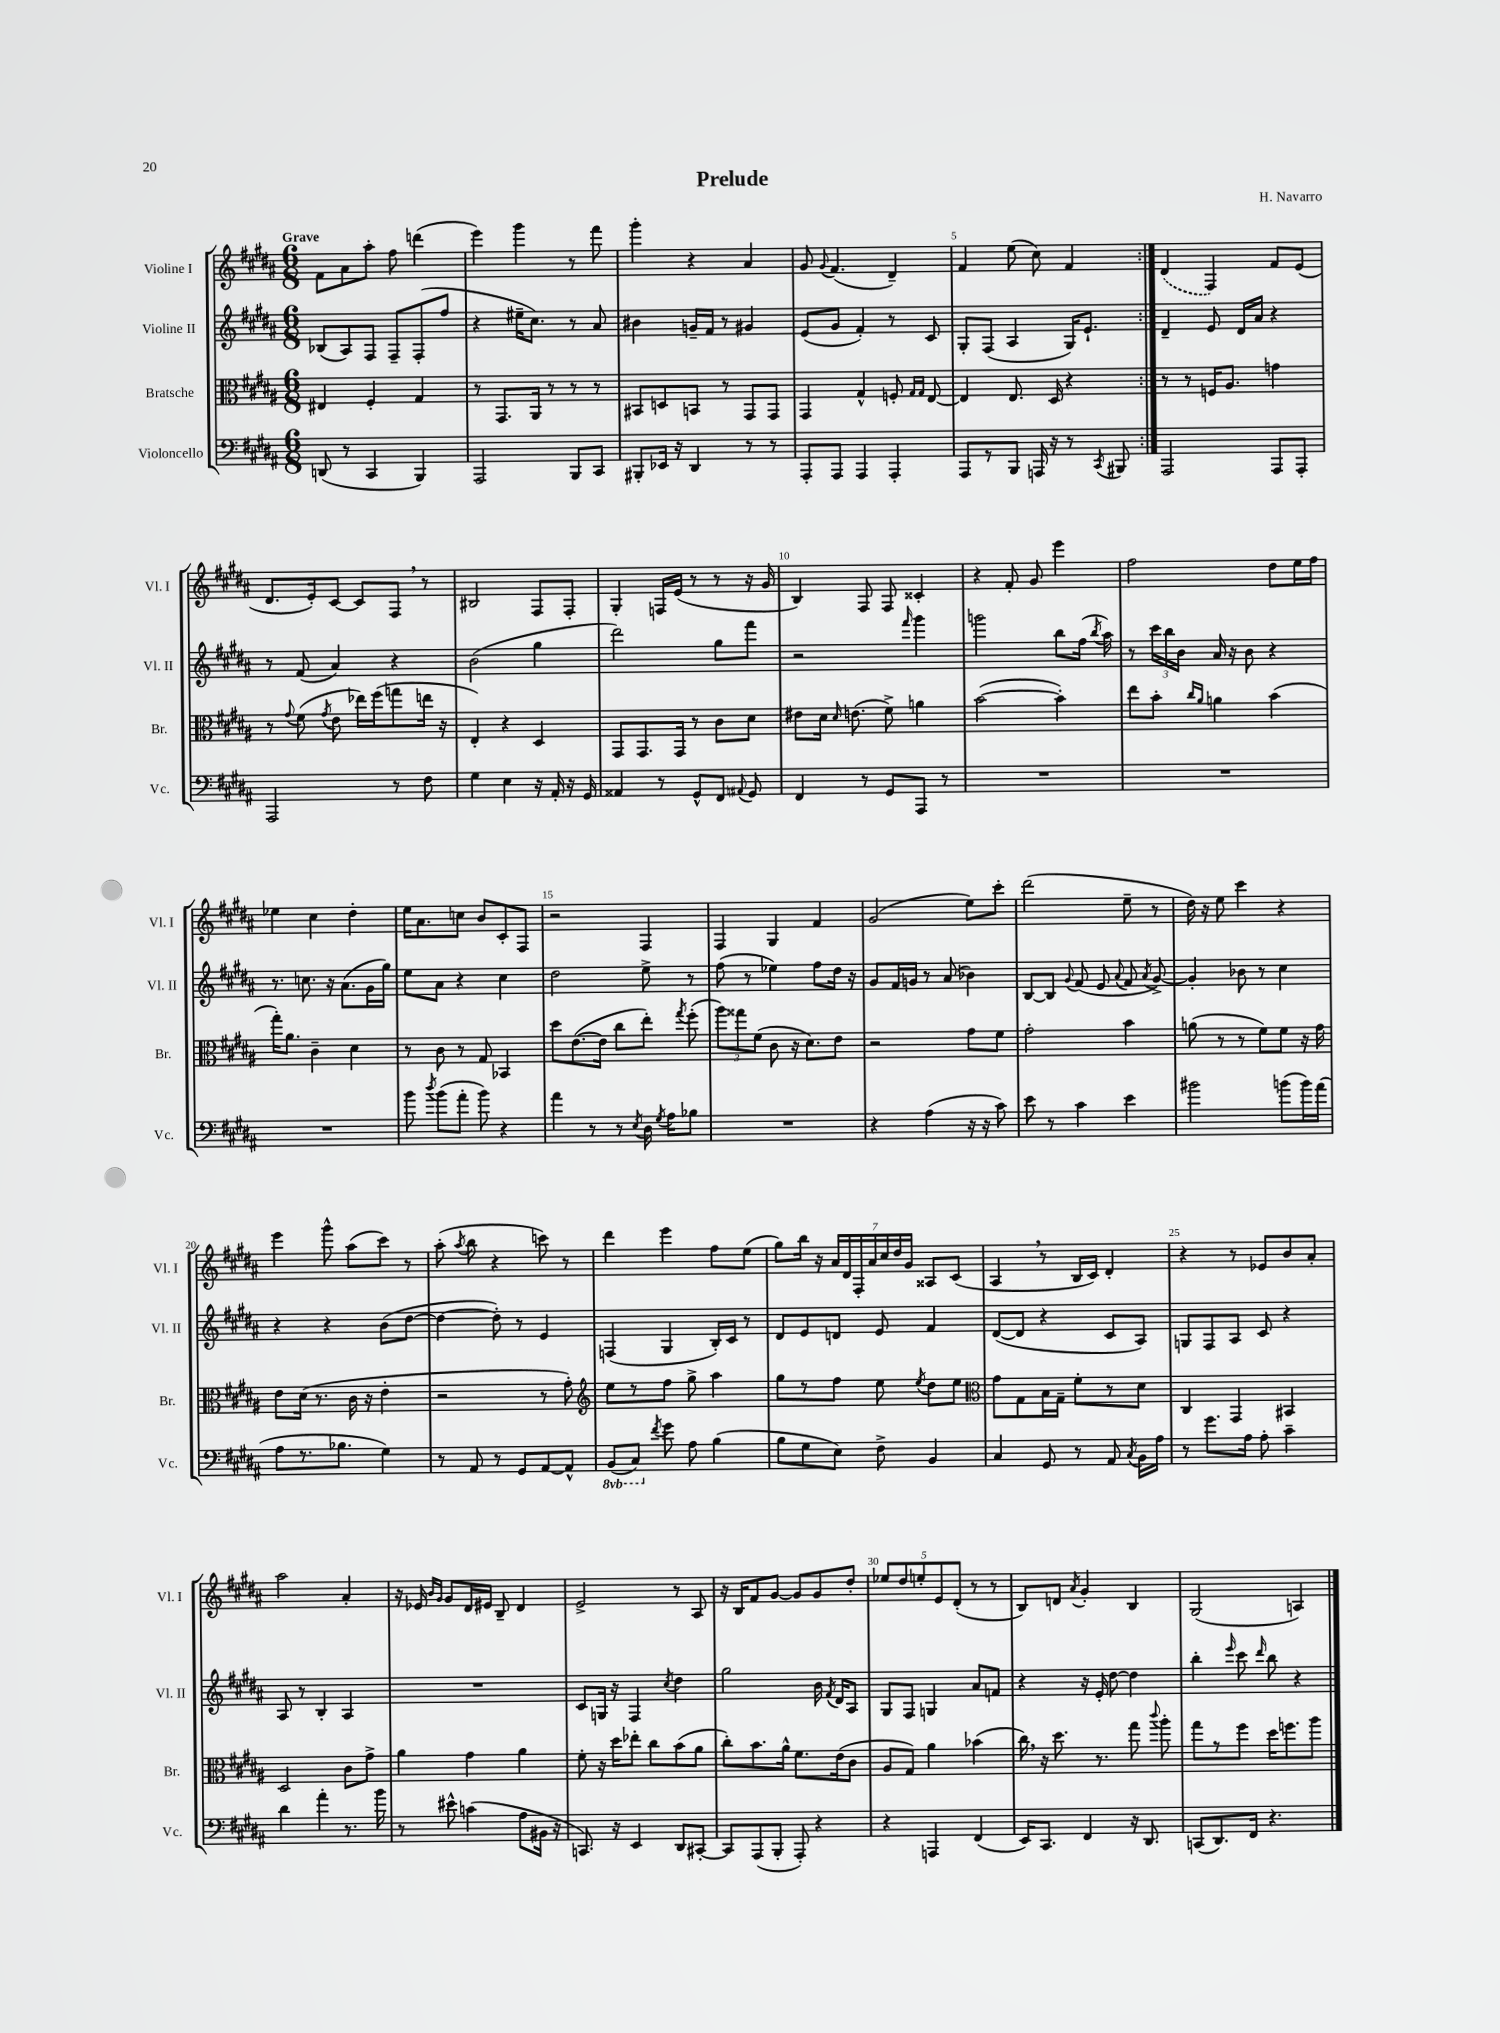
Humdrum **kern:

**kern	**kern	**kern	**kern
*staff4	*staff3	*staff2	*staff1
*clefF4	*clefC3	*clefG2	*clefG2
*k[f#c#g#d#a#]	*k[f#c#g#d#a#]	*k[f#c#g#d#a#]	*k[f#c#g#d#a#]
*M6/8	*M6/8	*M6/8	*M6/8
(8DD	4E#	(8B-	8f#
8r	.	8A#)	8a#
4CC#	4F#'	8F#	8aa#'
.	.	8F#~	8ff#
4BBB)	4G#	(8F#'	(4ddd
.	.	8ff#	.
=	=	=	=
2AAA#	8r	4r	4eee)
.	8.GG#	.	.
.	.	16ee#~	4ggg#
.	16AA#	8.cc#)	.
.	8r	.	.
8BBB	8r	8r	8r
8CC#	8r	8a#	8fff#
=	=	=	=
8BBB#'	8BB#	4b#	4ggg#'
16EE-	8D	.	.
16r	.	.	.
4DD#	8BB	16g~	4r
.	.	16f#	.
.	8r	8r	.
8r	8GG#	4g#	4a#
8r	8GG#	.	.
=	=	=	=
8AAA#'	4GG#	(8e	8g#
.	.	.	8qqg#
8AAA#	.	8g#	(4.f#
4AAA#	4G#^^	4f#')	.
4AAA#'	8F'	8r	4d#~)
.	16qqG#	.	.
.	16qqG#	.	.
.	[8E	8c#	.
=	=	=	=
8AAA#	4E]	8G#'	4f#
8r	.	(8F#	.
8BBB	8.E	4A#	(8ee
16AAA	.	.	8cc#)
16r	16D#	.	.
8r	4r	16G#)	4f#
.	.	8.e`	.
8qCC#	.	.	.
8BBB#	.	.	.
=:|!	=:|!	=:|!	=:|!
2AAA#	8r	4d#~	(4d#
.	8r	.	.
.	16F	8e	4F#)
.	8.A#	.	.
.	.	16d#	.
.	.	16a#	.
8AAA#	4g	4r	8f#
8AAA#'	.	.	(8e
=	=	=	=
2AAA#	8r	8r	8.d#
.	8qqg#	.	.
.	(8f#	(8f#	.
.	.	.	16e')
.	8qg#	.	.
.	8e	4a#)	[8c#
.	16ee-)	.	8c#]
.	(16ff#	.	.
8r	8gg	4r	8F#
8F#	16ee	.	8r
.	16r	.	.
=	=	=	=
4G#	4E')	(2b	2B#
4E	4r	.	.
16r	4D#	4gg#	8F#
16AA#'	.	.	.
16r	.	.	8F#'
16GG#	.	.	.
=	=	=	=
4AA##	8GG#	2ddd#)	4G#'
.	8.GG#	.	.
8r	.	.	16F
.	16GG#	.	(16e
8GG#^^	8r	.	8r
8FF#	8c#	8gg#	8r
8qqAA#	.	.	.
8GG#	8d#	8fff#	16r
.	.	.	16g#
=	=	=	=
4FF#	8e#	2r	4B)
.	16d#	.	.
.	16qqd#	.	.
.	(8.e	.	.
8r	.	.	8F#
8GG#	8f#^)	.	8F#
.	.	16qqfff#	.
8AAA#	4a	4ggg#	4c##'
8r	.	.	.
=	=	=	=
2.r	([2b	2ggg	4r
.	.	.	8f#'
.	.	.	8g#
.	4b'])	8bb	4eee
.	.	(16ff#	.
.	.	8qbb	.
.	.	16aa#)	.
=	=	=	=
2.r	8ee	8r	2ff#
.	8b'	24ccc#	.
.	.	24bb	.
.	.	24b	.
.	16qqcc#	.	.
.	16qqa#	.	.
.	4a	16a#	.
.	.	16r	.
.	.	8b	.
.	(4b	4r	8dd#
.	.	.	16ee
.	.	.	16ff#
=	=	=	=
2.r	16gg#')	8.r	4ee-
.	8.a#	.	.
.	.	8.cc	.
.	4c#~	.	4cc#
.	.	16r	.
.	.	(8.a#	.
.	4d#	.	4dd#'
.	.	16g#	.
.	.	16gg#)	.
=	=	=	=
8b	8r	8ee	16ee
.	.	.	8.a#
8qdd#	.	.	.
(8b	8c#	8a#	.
8a#'	8r	4r	8cc
8b)	8G#	.	8b
4r	4BB-	4cc#	8c#'
.	.	.	8F#
=	=	=	=
4a#	8dd#	2dd#	2r
.	([8.e	.	.
8r	.	.	.
.	16e]	.	.
8r	8cc#	.	.
8qE	.	.	.
16D#	8ee')	8ee^	4F#
8qG#	.	.	.
16A#	.	.	.
.	8qgg#	.	.
8B-	(8ff#'	8r	.
=	=	=	=
2.r	12aa#)	(8ff#	4F#
.	12gg##	.	.
.	.	8r	.
.	(12f#	.	.
.	8c#	4ee-)	4G#
.	16r	.	.
.	8.d#)	.	.
.	.	8ff#	4f#
.	8e	16dd#	.
.	.	16r	.
=	=	=	=
4r	2r	8g#	(2g#
.	.	16f#	.
.	.	16g	.
(4A#	.	8r	.
.	.	(8a#	.
16r	8g#	4b-)	8ee)
16r	.	.	.
8c#)	8f#	.	8ccc#'
=	=	=	=
8e	2g#'	[8B	(2ddd#
8r	.	8B]	.
.	.	8qqg#	.
4c#	.	(8f#	.
.	.	8e	.
.	.	8qqa#	.
4e	4b	8f#	8ee~
.	.	8qa#	.
.	.	[8g#^)	8r
=	=	=	=
2b#	(8a	4g#']	16dd#)
.	.	.	16r
.	8r	.	8ee
.	8r	8b-	4ccc#
.	8f#)	8r	.
(8b	8f#	4cc#	4r
16b)	16r	.	.
(16a#	16g#	.	.
=	=	=	=
8A#	8e	4r	4eee
8.r	(16d#	.	.
.	8.r	.	.
.	.	4r	8ggg#^^
8.B-	.	.	.
.	16c#	.	(8aa#
.	16r	.	.
4G#)	4e'	(8b	8ccc#)
.	.	[8dd#	8r
=	=	=	=
8r	2r	4dd#_	(8aa#'
.	.	.	8qaa#
8AA#	.	.	8bb
8r	.	8dd#'])	4r
8GG#	.	8r	.
[8AA#	8r	4e	8ccc)
8AA#^^]	8g#')	.	8r
=	=	=	=
*	*clefG2	*	*
(8BBB	8ee	(4F	4ddd#
8CC#)	8r	.	.
8qf#	.	.	.
8g#	8ff#	4G#	4eee
8A#	8gg#^	.	.
(4B	4aa#	16B')	8ff#
.	.	16c#	.
.	.	8r	(8ee
=	=	=	=
8B	8gg#	8d#	8gg#)
8G#	8r	8e	16bb
.	.	.	16r
8E)	8ff#	8d	28a#
.	.	.	28d#
.	.	.	28F#'
.	.	.	28a#
8F#^	8ee	8e	.
.	.	.	28cc#
.	.	.	28dd#
.	.	.	28g#
.	8qee	.	.
4BB	8dd#	4f#	8A##
.	8ee	.	(8c#
=	=	=	=
*	*clefC3	*	*
4C#	8g#	([8d#	4A#
.	8G#	8d#]	.
8GG#	16B	4r	8r
.	16G#~	.	.
8r	8f#'	.	16B
.	.	.	16c#)
8AA#	8r	8c#	4d#'
8qC#	.	.	.
16BB	8d#	8A#)	.
16A#	.	.	.
=	=	=	=
8r	4C#	8G	4r
8.g#	.	8F#	.
.	4GG#	8A#	8r
16A#	.	.	.
8A#'	.	8c#	8e-
4c#~	4BB#	4r	8b
.	.	.	8a#'
=	=	=	=
4d#	2D#	8A#	2aa#
.	.	8r	.
4a#'	.	4B'	.
8.r	8c#	4A#	4a#'
.	8g#^	.	.
16b	.	.	.
=	=	=	=
8r	4a#	2.r	16r
.	.	.	16e-
.	.	.	16qqb
.	.	.	16qqg#
8e#^^	.	.	8g#
(4c	4g#	.	16d#
.	.	.	16e#
.	.	.	8B~
8A#	4a#	.	4d#
16BB#	.	.	.
16r	.	.	.
=	=	=	=
8.CC)	8f#'	8c#	2e^
.	16r	16G	.
16r	16dd#	16r	.
4EE	8ee-'	4F#	.
.	8cc#	.	.
.	.	8qcc#	.
8DD#	(8b	4dd#	8r
[8CC#'	8a#	.	8A#
=	=	=	=
8CC#]	8cc#')	2gg#	16r
.	.	.	16B
(8AAA#	8.b	.	8f#
8BBB'	.	.	[8g#
.	16a#^^	.	.
8AAA#')	8.f#	.	8g#]
4r	.	16b	8g#
.	.	8qf#	.
.	(16e	16d#	.
.	8c#	8A#	8dd#'
=	=	=	=
4r	8A#	8G#	10ee-
.	.	.	10dd#
.	8G#)	8F#	.
.	.	.	10ee'
4AAA	4a#	4G	.
.	.	.	10e
.	.	.	(10d#'
(4FF#	(4b-	8a#	8r
.	.	8f	8r
=	=	=	=
16EE)	16cc#)	4r	8B)
8.CC#	16r	.	.
.	8.dd#	.	8d
.	.	.	8qa#
4FF#	.	16r	4g#'
.	8.r	16e'	.
.	.	[8dd#	.
16r	8gg#	4dd#]	4B
8.DD#	.	.	.
.	8qqccc#	.	.
.	8aa#'	.	.
=	=	=	=
(8CC	8gg#	4bb'	(2G#
8.DD#)	8r	.	.
.	.	16qqeee	.
.	8ff#	8ccc#	.
16FF#	.	.	.
.	.	16qqddd#	.
4.r	16dd#	8bb	.
.	8.ff	.	.
.	.	4r	4A)
.	8aa#	.	.
==	==	==	==
*-	*-	*-	*-
